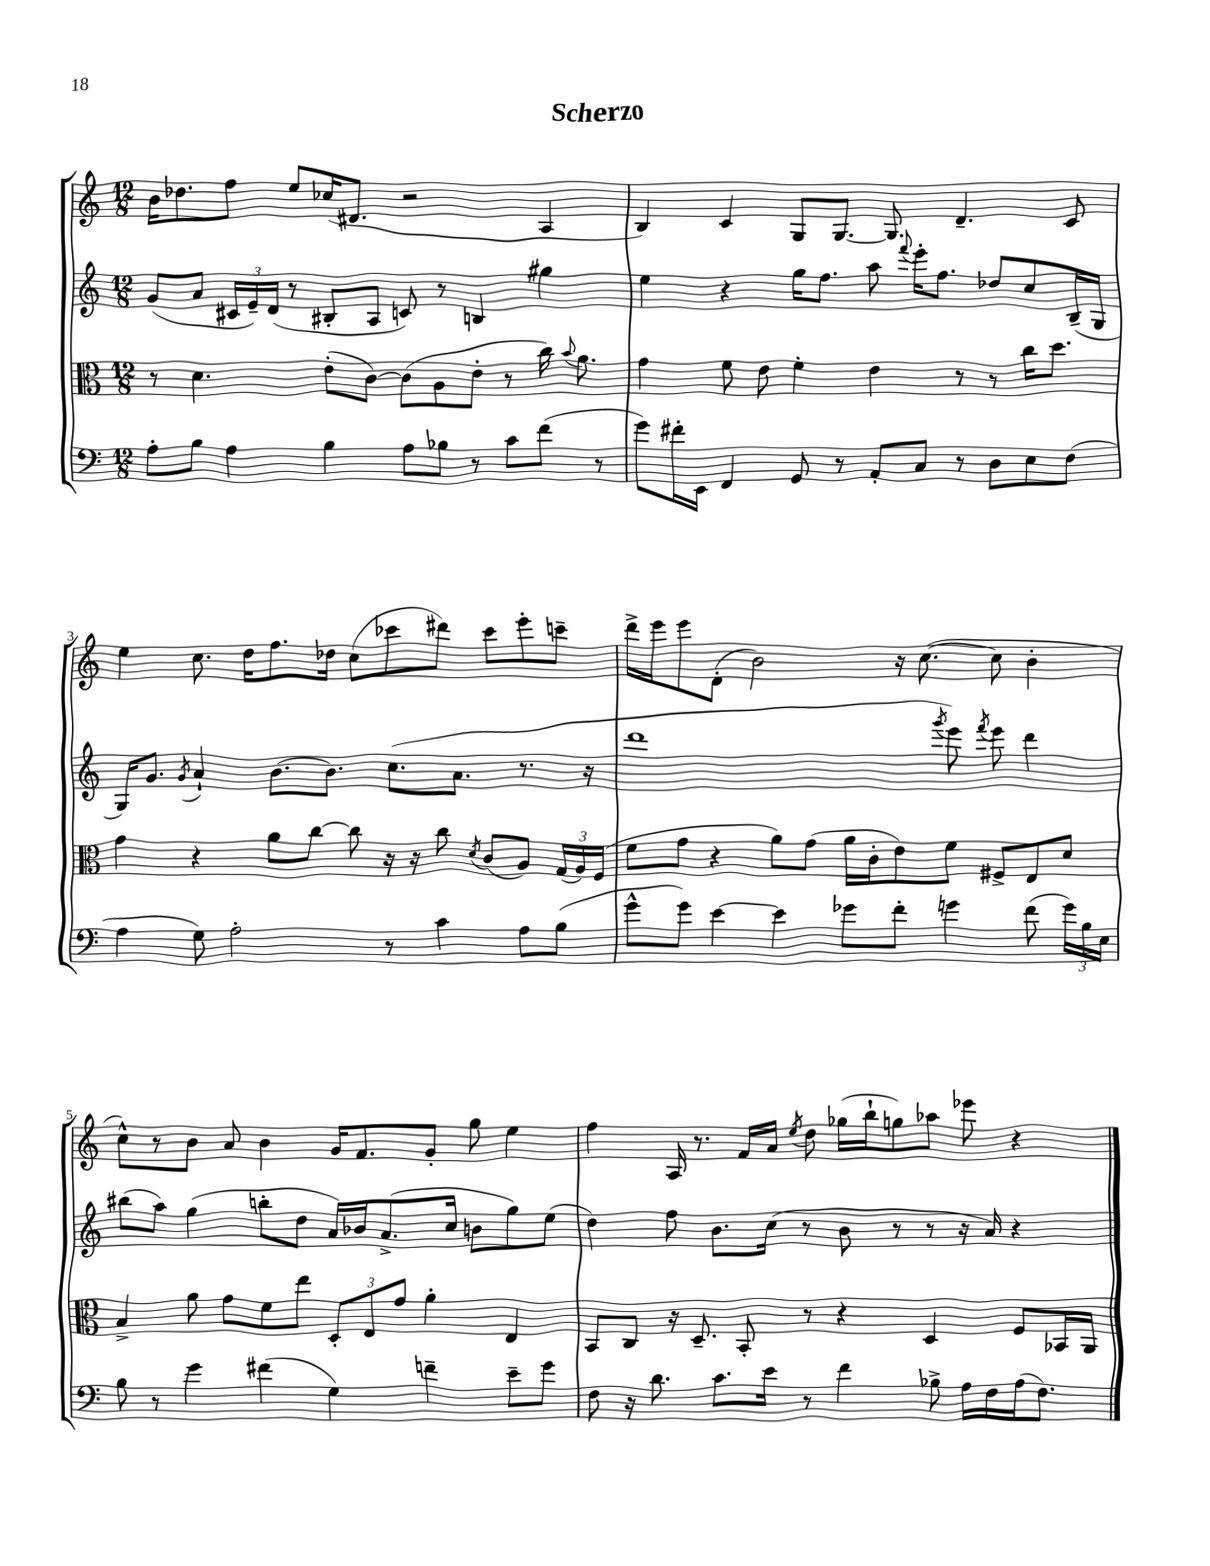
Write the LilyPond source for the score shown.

\header { title = "Scherzo" }
<<
\new StaffGroup <<
\new Staff = "s0" {
    \clef treble \key c \major \numericTimeSignature \time 12/8
    \autoBeamOff b'16[ des''8. f''8] e''8[ ces''16( dis'8.] r2 a4 |
    b4) c'4 g8[ g8.]~ g8. d'4.-- c'8 |
    e''4 c''8. d''16[ f''8. des''16] c''8[( ces'''8 dis'''8]) ces'''8[ e'''8-. c'''8]-- |
    d'''16[-> e'''16 e'''8 d'8]-.( b'2) r16 c''8.~( c''8 b'4-. |
    c''8[-^) r8 b'8] a'8 b'4 g'16[ f'8. g'8]-. g''8 e''4 |
    f''4 a16 r8. f'16[ a'16] \acciaccatura { e''8 } d''8 ges''16[( b''16-! g''8) aes''8] ees'''8 r4 \bar "|." |
}
\new Staff = "s1" {
    \clef treble \key c \major \numericTimeSignature \time 12/8
    \autoBeamOff g'8[( a'8] \tuplet 3/2 { cis'16[ e'16--) d'16]( } r8 bis8[-. a8] c'8) r8 b4 gis''4 |
    e''4 r4 g''16[ f''8.] a''8 \appoggiatura { f'''8 } e'''16[-. f''8.] des''8[ c''8 b16--( g16] |
    g16[) g'8.] \acciaccatura { g'8 } a'4-! b'8.[~ b'8.] c''8.[( a'8.] r8. r16 |
    d'''1 \acciaccatura { g'''8 } e'''8) \acciaccatura { f'''8 } e'''8 d'''4 |
    bis''8[( a''8]) g''4( b''8[-. d''8] a'16[) bes'16 a'8.->( c''16] b'8[ g''8) e''8]( |
    d''4) f''8 b'8.[ c''16]( r8 b'8 r8 r8 r16 a'16) r4 \bar "|." |
}
\new Staff = "s2" {
    \clef alto \key c \major \numericTimeSignature \time 12/8
    \autoBeamOff r8 d'4. e'8[-.( c'8]~) c'8[( a8 e'8]-. r8 c''16) \appoggiatura { b'8 } a'8. |
    g'4 f'8 e'8 f'4-. e'4 r8 r8 c''16[ d''8.] |
    g'4 r4 a'8[ c''8]~ c''8 r16 r16 c''8 \acciaccatura { d'8 } c'8[( a8]) \tuplet 3/2 { g16[( a16) f16]( } |
    f'8[ g'8] r4 a'8[) g'8]( a'16[ c'16-. e'8) f'8] fis8[-> e8 d'8] |
    b4-> a'8 g'8[ f'8 e''8] \tuplet 3/2 { d8[-. e8 g'8] } a'4-. e4 |
    b,8[ c8] r16 d8.-- b,8-. r8 r4 d4 f8[ bes,16 a,16] \bar "|." |
}
\new Staff = "s3" {
    \clef bass \key c \major \numericTimeSignature \time 12/8
    \autoBeamOff a8[-. b8] a4 b4 a8[ bes8] r8 c'8[ f'8]( r8 |
    g'8[) fis'16-. e,16] f,4 g,8 r8 a,8[-. c8] r8 d8[ e8 f8]( |
    a4 g8) a2-. r8 c'4 a8[ b8]( |
    g'8[-^ g'8]) e'4~ e'4 ges'8[ f'8]-. g'4 f'8( \tuplet 3/2 { g'16[) b16 e16] } |
    b8 r8 g'4 fis'4( g4) f'4-- e'8[-- g'8] |
    f8 r16 d'8. c'8.[ e'16] r8 f'4 bes8-> a16[ f16 a16( f8.]) \bar "|." |
}
>>
>>
